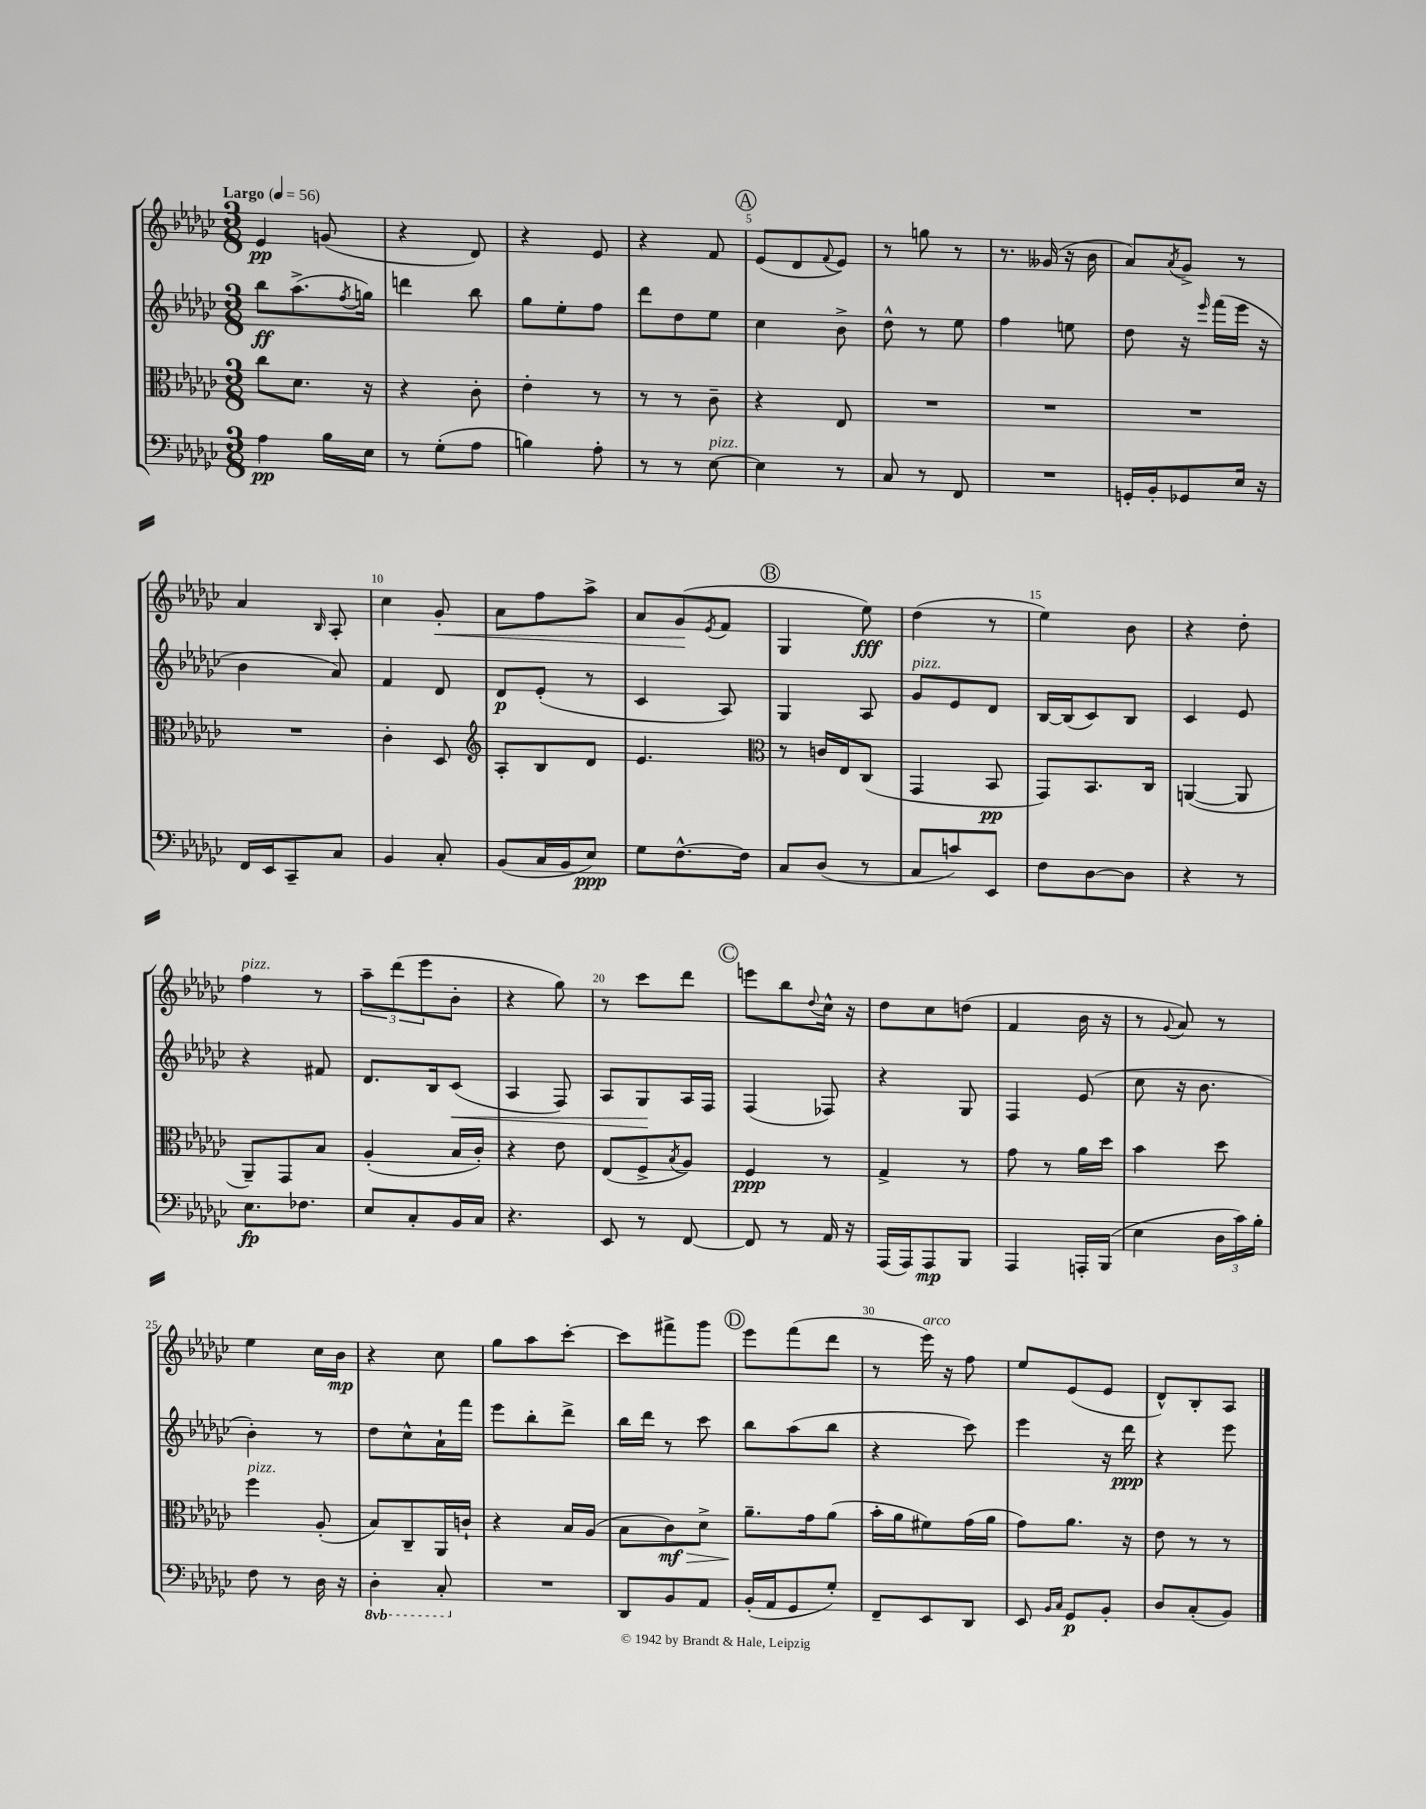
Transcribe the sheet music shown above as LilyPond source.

<<
\new StaffGroup <<
\new Staff = "s0" {
    \clef treble \key ges \major \numericTimeSignature \time 3/8 \tempo "Largo" 4 = 56
    ees'4\pp g'8( |
    r4 des'8) |
    r4 ees'8 |
    r4 f'8 |
    \mark \markup { \circle "A" } ees'8( des'8 \appoggiatura { f'8 } ees'8) |
    r8 g''8 r8 |
    r8. geses'16( r16 bes'16 |
    aes'8) \acciaccatura { aes'8 } ges'8-> r8 |
    aes'4 \grace { bes16 } aes8-. |
    ces''4 ges'8-.\< |
    aes'8 f''8 aes''8-> |
    aes'8 ges'8\!( \acciaccatura { ees'8 } f'8 |
    \mark \markup { \circle "B" } ges4 ees''8\fff) |
    des''4( r8 |
    ees''4) bes'8 |
    r4 des''8-. |
    f''4^\markup { \italic "pizz." } r8 |
    \tuplet 3/2 { aes''8-- des'''8( ees'''8 } bes'8-. |
    r4 ges''8) |
    r8 ces'''8 des'''8 |
    \mark \markup { \circle "C" } e'''8 bes''8 \appoggiatura { des''8 } ces''16-^ r16 |
    des''8 ces''8 d''8( |
    f'4 bes'16 r16 |
    r8 \appoggiatura { ges'8 } aes'8) r8 |
    ees''4 ces''16 bes'16\mp |
    r4 ces''8 |
    ges''8 aes''8 ces'''8~-. |
    ces'''8 fis'''8-> ges'''8 |
    \mark \markup { \circle "D" } ees'''8 f'''8( des'''8 |
    r8 ees'''16^\markup { \italic "arco" }) r16 f''8 |
    ees''8 ees'8( ees'8 |
    des'8-^) bes8-. aes8 \bar "|." |
}
\new Staff = "s1" {
    \clef treble \key ges \major \numericTimeSignature \time 3/8
    bes''8\ff aes''8.->( \acciaccatura { f''8 } g''16) |
    d'''4 bes''8 |
    ges''8 ees''8-. f''8 |
    des'''8 des''8 ees''8 |
    \mark \markup { \circle "A" } ces''4 bes'8-> |
    des''8-^ r8 ees''8 |
    f''4 e''8 |
    des''8 r16 \grace { ees'''16 } f'''16( ees'''16 r16 |
    bes'4 aes'8) |
    f'4 des'8 |
    des'8\p ees'8-.( r8 |
    ces'4 aes8) |
    \mark \markup { \circle "B" } ges4 aes8 |
    ges'8^\markup { \italic "pizz." } ees'8 des'8 |
    bes16~ bes16( ces'8) bes8 |
    ces'4 ees'8 |
    r4 fis'8 |
    des'8. bes16 ces'8\<( |
    aes4 f8) |
    aes8 ges8\! aes16 f16 |
    \mark \markup { \circle "C" } f4( fes8) |
    r4 ges8 |
    f4 ees'8( |
    ces''8 r16 bes'8. |
    bes'4-.) r8 |
    des''8 ces''8-^ aes'16-! f'''16 |
    ees'''8 bes''8-. des'''8-> |
    bes''16 des'''16 r8 ces'''8 |
    \mark \markup { \circle "D" } bes''8 aes''8( bes''8 |
    r4 ces'''8) |
    ees'''4 r16 des'''16\ppp |
    r4 ees'''8 \bar "|." |
}
\new Staff = "s2" {
    \clef alto \key ges \major \numericTimeSignature \time 3/8
    ces''8 des'8. r16 |
    r4 ces'8-. |
    ees'4-. r8 |
    r8 r8 ces'8-- |
    \mark \markup { \circle "A" } r4 ees8 |
    R4. |
    R4. |
    R4. |
    R4. |
    ces'4-. des8 |
    \clef treble aes8-. bes8 des'8 |
    ees'4. |
    \mark \markup { \circle "B" } \clef alto r8 c'16 ees16 ces8( |
    ges,4 bes,8\pp |
    ges,8) bes,8. ces16 |
    a,4~( a,8 |
    aes,8--) ges,8 bes8 |
    aes4-.( bes16 ces'16-.) |
    r4 ees'8 |
    ees8( f8-> \acciaccatura { bes8 } aes8) |
    \mark \markup { \circle "C" } f4\ppp r8 |
    ges4-> r8 |
    ges'8 r8 aes'16 des''16 |
    bes'4 des''8 |
    f''4^\markup { \italic "pizz." } aes8-.( |
    bes8) ces8-- aes,16 c'16-! |
    r4 bes16 aes16( |
    bes8 ces'8\mf\>) des'8-> |
    \mark \markup { \circle "D" } aes'8.--\! ges'16 aes'8( |
    bes'16-. aes'16 fis'8) ges'16( aes'16 |
    ges'8) aes'8. r16 |
    ees'8 r8 r8 \bar "|." |
}
\new Staff = "s3" {
    \clef bass \key ges \major \numericTimeSignature \time 3/8 \set Staff.ottavationMarkups = #ottavation-simple-ordinals
    aes4\pp bes16 ees16 |
    r8 ges8-.( aes8 |
    b4) aes8-. |
    r8 r8 ees8~^\markup { \italic "pizz." } |
    \mark \markup { \circle "A" } ees4 r8 |
    ces8 r8 f,8 |
    R4. |
    g,16-. bes,16-. ges,8 ees16 r16 |
    f,16 ees,16 ces,8-- ces8 |
    bes,4 ces8-. |
    bes,8( ces16 bes,16 ees8\ppp) |
    ges8 f8.~-^ f16 |
    \mark \markup { \circle "B" } ces8 des8( r8 |
    ces8 c'8) ees,8 |
    f8 des8~ des8 |
    r4 r8 |
    ees8.\fp fes8. |
    ees8 ces8-. bes,16 ces16 |
    r4. |
    ees,8 r8 f,8~ |
    \mark \markup { \circle "C" } f,8 r8 aes,16 r16 |
    aes,,16( aes,,16) aes,,8\mp bes,,8 |
    aes,,4 a,,16-. bes,,16( |
    ees4 \tuplet 3/2 { des16 ces'16) bes16-. } |
    f8 r8 des16 r16 |
    \ottava #-1 des,4-. ces,8-. \ottava #0 |
    R4. |
    des,8 bes,8 aes,8 |
    \mark \markup { \circle "D" } bes,16-.( aes,16 ges,8 ges8-.) |
    f,8-- ees,8 des,8 |
    ees,8 \grace { bes,16 ces16 } ges,8\p bes,8-. |
    des8 ces8-.( bes,8) \bar "|." |
}
>>
>>
\layout { \context { \Score \override BarNumber.break-visibility = ##(#f #t #t) barNumberVisibility = #(every-nth-bar-number-visible 5) } }
